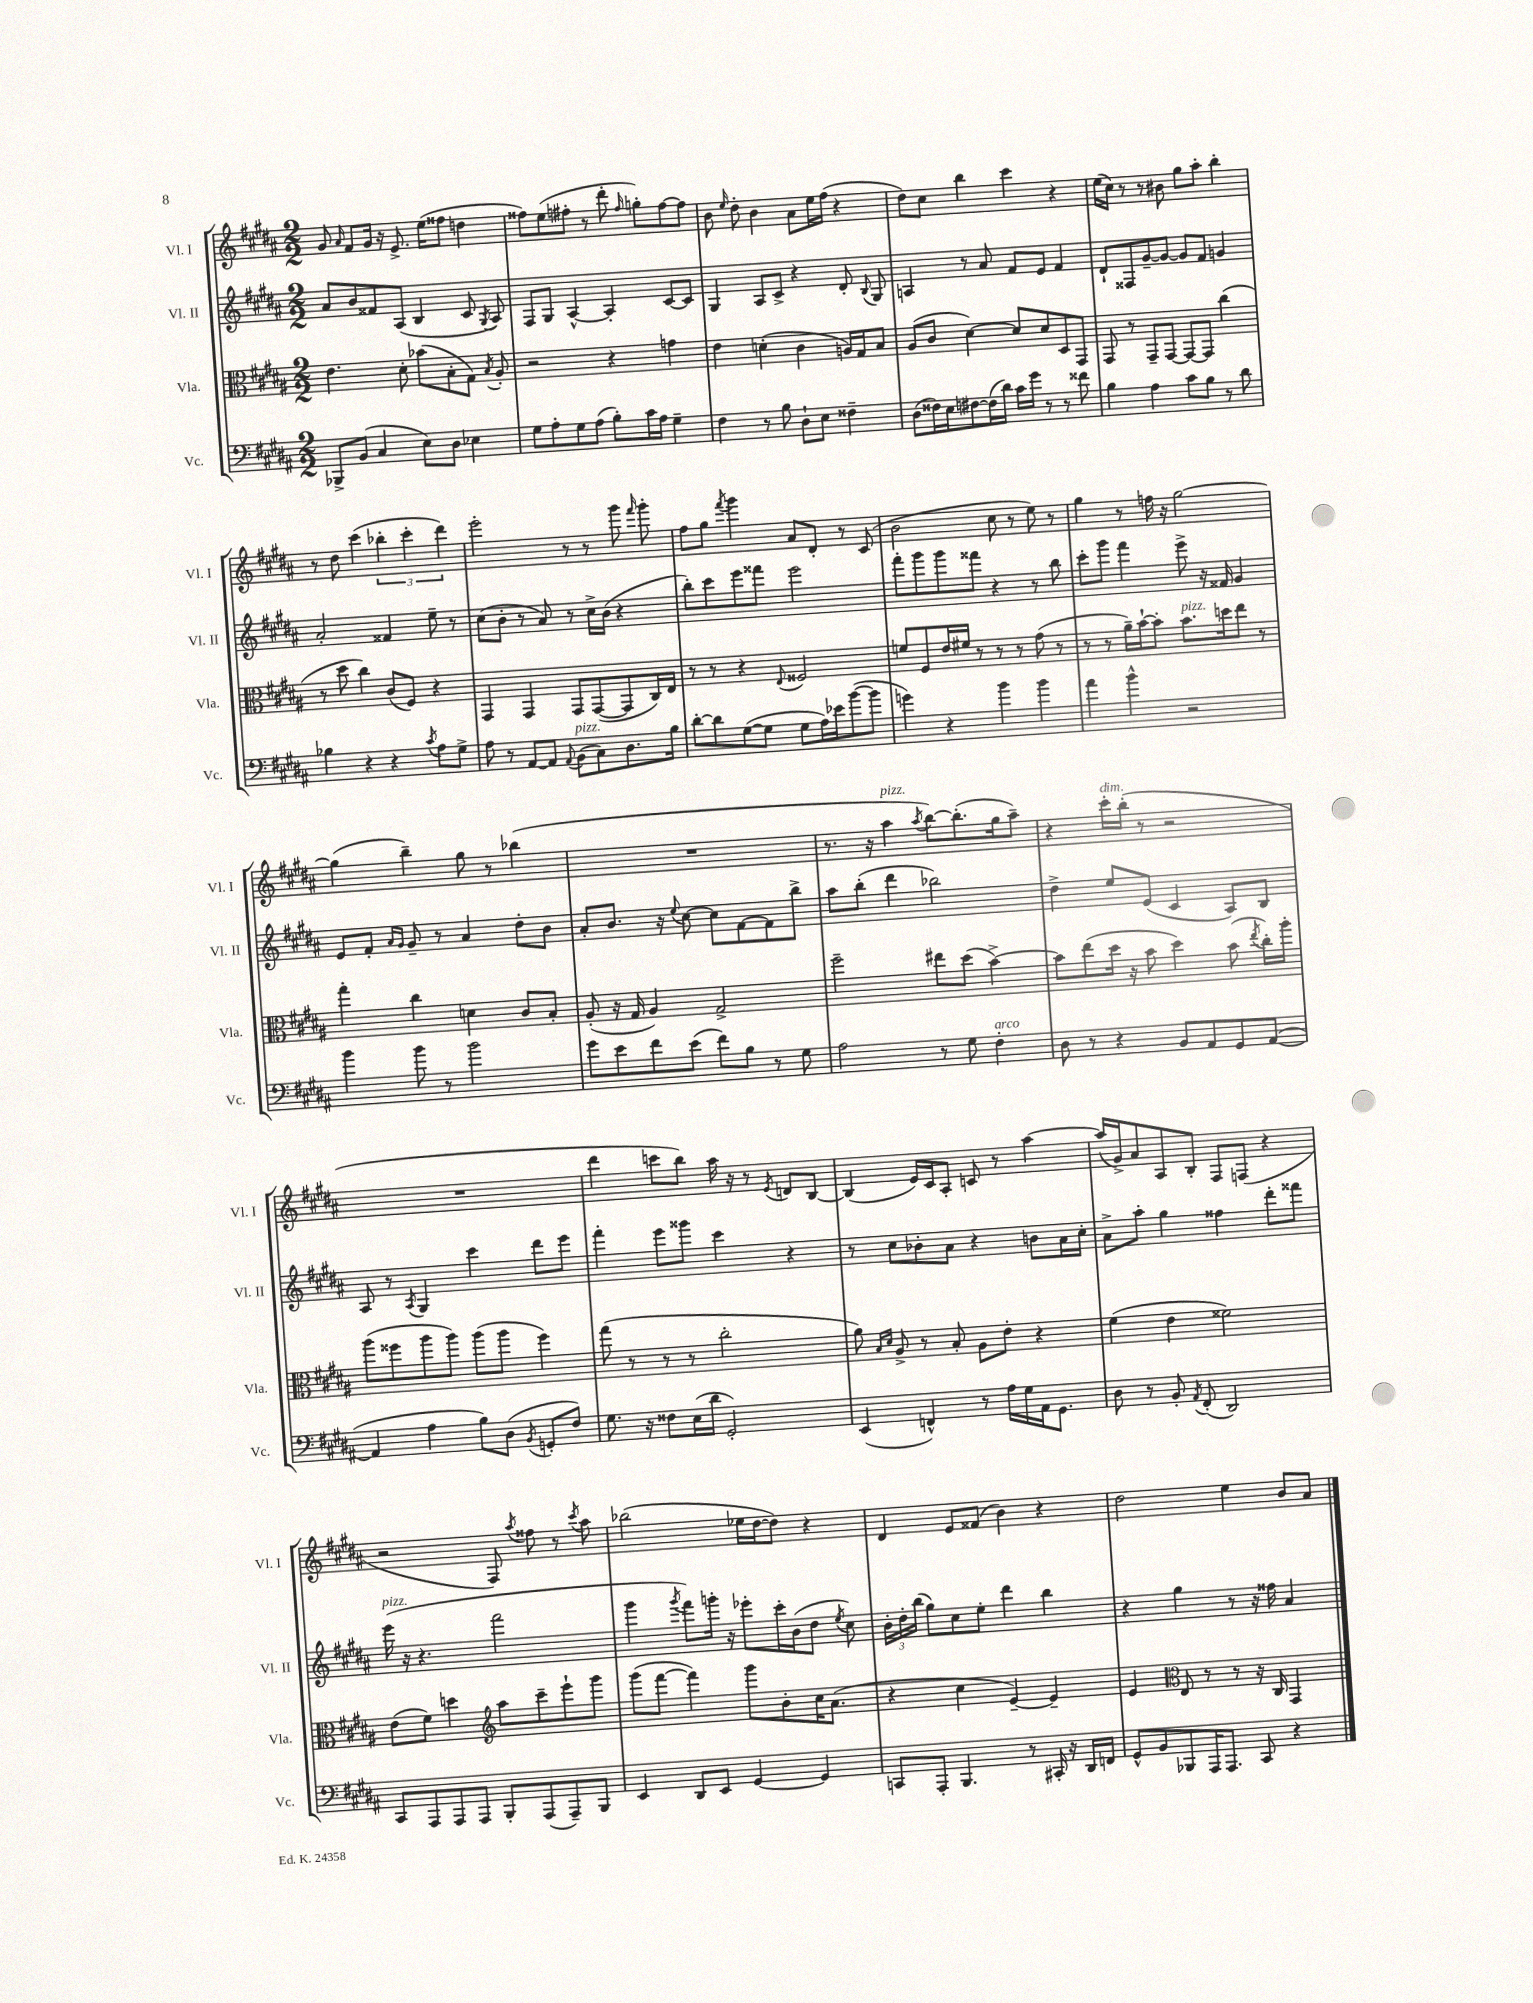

**kern	**kern	**kern	**kern
*staff4	*staff3	*staff2	*staff1
*clefF4	*clefC3	*clefG2	*clefG2
*k[f#c#g#d#a#]	*k[f#c#g#d#a#]	*k[f#c#g#d#a#]	*k[f#c#g#d#a#]
*M2/2	*M2/2	*M2/2	*M2/2
8BBB-^	4.e	8a#	8g#
.	.	.	16qqa#
(8BB	.	8b	8f#
4C#	.	8f##	16g#
.	.	.	16r
.	8d#'	(8A#	8.e^
8E)	(8b-	4B	.
.	.	.	(16ee
8D#	8B'	.	8ff##
4E-	8G#)	8c#	4dd
.	8qB	8qG#	.
.	8A#'	8A#)	.
=	=	=	=
8G#	2r	8F#	8ff##)
8A#'	.	8G#	(8ee
8G#	.	[4A#^^	8ff#'
(8A#	.	.	8r
8B')	4r	4A#']	8ddd#'
.	.	.	16qqff#
16c#	.	.	8gg')
16A#	.	.	.
4G#~	4g	[8c#	[8ff#
.	.	8c#]	8ff#]
=	=	=	=
4F#	4e	4G#	8b
.	.	.	16qqee
.	.	.	8dd#'
8r	(4d'	8A#	4b
8B	.	8c#^	.
8D#`	4c#	4r	8a#
8E	.	.	16ee
.	.	.	(16ff#
4F##~	16A)	8d#'	4r
.	16G#	.	.
.	.	8qqB	.
.	8B	8G#	.
=	=	=	=
(8D#	(8A#	4A	8dd#)
16F##)	8c#	.	8cc#
16E	.	.	.
[8F#	[4d#)	8r	4bb
(16F#]	.	8a#	.
16d#)	.	.	.
16c#	8d#]	8f#	4ccc#
16g#	.	.	.
8r	8d#	8e	.
8r	8D#	4f#	4r
8f##	8GG#	.	.
=	=	=	=
4B	8GG#	8d#`	(16ee
.	.	.	16cc#)
.	8r	8F##	8r
4A#	8GG#~	[8g#~	8r
.	[8GG#	8g#_	8b#
8c#	8GG#_	8g#]	8gg#
8B	8GG#]	8f#	8aa#'
8r	(4cc#	4g	4bb'
8d#	.	.	.
=	=	=	=
4B-	8r	2a#'	8r
.	8dd#	.	8dd#
4r	4cc#)	.	(4ccc#
4r	(8c#	4f##	6bb-'
.	8F#)	.	.
.	.	.	6ccc#'
8qc#	.	.	.
8A#	4r	8ee~	.
.	.	.	6ddd#)
8G#^	.	8r	.
=	=	=	=
8A#	4GG#	(8cc#	2eee'
8r	.	8b'	.
[8AA#	4GG#	8r	.
8AA#]	.	8a#)	.
8qqAA#	.	.	.
(8BB	8GG#	8r	8r
8C#)	([8GG#	16cc#^	8r
.	.	(16b	.
8.D#	8GG#]	4r	8ggg#
.	.	.	16qqfff#
.	16C#)	.	8ggg#'
16B	16E	.	.
=	=	=	=
[8d#'	8r	8bb')	8ff#
8d#]	8r	8ccc#	8gg#
.	.	.	8qfff#
([8G#	4r	8eee	4ggg#
8G#]	.	8fff##	.
.	8qqE	.	.
8G#	2F##	2eee	8a#
16A#)	.	.	8d#'
16e-	.	.	.
([8b	.	.	8r
8b]	.	.	(8c#
=	=	=	=
4g)	8f	8fff#'	2b
.	8F#	8ggg#	.
4r	16e	8ggg#	.
.	16f#	.	.
.	8r	8fff##	.
4b	8r	4r	8cc#
.	8r	.	8r
4b	(8g#	8r	8ee)
.	8r	8bb	8r
=	=	=	=
4a#	8r	8ccc#'	4gg#
.	8r	8ggg#	.
4b^^	16a#~)	4fff#	8r
.	[16b`	.	.
.	8b']	.	16ff
.	.	.	16r
2r	8.b	8eee^	[2gg#
.	.	16r	.
.	16dd	16f##	.
.	8ee	4g#	.
.	8r	.	.
=	=	=	=
4b	4gg#'	8e	(4gg#]
.	.	8f#'	.
.	.	16qqa#	.
.	.	16qqg#	.
8b	4cc#	8g#~	4bb~)
8r	.	8r	.
2b	4d	4a#	8gg#
.	.	.	8r
.	8c#	8dd#'	(4bb-
.	8B'	8b	.
=	=	=	=
8g#	(8A#'	8a#'	1r
8e	16r	8.b	.
.	16G#	.	.
8f#	4A#)	.	.
.	.	16r	.
.	.	8qqee	.
(8e	.	[8cc#	.
8f#)	2G#^	8cc#]	.
8B	.	[8f#	.
8r	.	8f#]	.
8G#	.	8bb^	.
=	=	=	=
2A#	2ff#~	8aa#	8.r
.	.	(8bb'	.
.	.	.	16r
.	.	4ddd#	4aa#
.	.	.	8qaa#
8r	8ee#	2bb-)	[8bb)
8G#	(8dd#	.	(8.bb']
4F#'	[4b^)	.	.
.	.	.	16gg#
.	.	.	8aa#~)
=	=	=	=
8D#	8b]	4dd#^	4r
8r	(8ee	.	.
4r	16dd#	8ee	16ccc#'
.	16r	.	(16bb'
.	8b	(8e	8r
8BB	4dd#)	4c#	2r
8AA#	.	.	.
8GG#	(8b	8A#)	.
.	8qee	.	.
([8AA#	16cc#')	8B	.
.	16aa#'	.	.
=	=	=	=
4AA#]	(8aa#	8A#	1r
.	8ff##	8r	.
.	.	8qA#	.
4A#	8aa#	4G#	.
.	8aa#)	.	.
8B)	(8aa#	4ccc#	.
(8D#	8aa#	.	.
8qBB	.	.	.
8GG'	4ff##)	8ddd#	.
8F#)	.	8eee	.
=	=	=	=
8.G#	(8gg#	4fff#'	4ddd#
.	8r	.	.
16r	.	.	.
8F##	8r	8eee	8ccc
(16E	8r	8ggg##	8bb)
16d#	.	.	.
2GG#')	2cc#'	4ccc#	16aa#
.	.	.	16r
.	.	.	8r
.	.	.	8qe
.	.	4r	8d
.	.	.	[8B
=	=	=	=
(4EE	8a#)	8r	(4B]
.	16qqB	.	.
.	16qqd#	.	.
.	8A#^	8cc#	.
4FF^^)	8r	8b-'	16e)
.	.	.	16c#
.	8B'	8a#	8A#'
8r	8A#	4r	8c
16A#	8e'	.	8r
16G#	.	.	.
16AA#	4r	8b	[4aa#
8.GG#	.	.	.
.	.	16a#	.
.	.	16cc#'	.
=	=	=	=
8D#	(4f#	8a#^	(16aa#]
.	.	.	16g#^)
8r	.	8aa#'	8a#
8BB'	4e	4gg#	8A#
8qAA#	.	.	.
(8FF#'	.	.	8B'
2DD#)	2f##)	4ff##	8F#
.	.	.	(8F
.	.	8ddd#'	4r
.	.	8fff##	.
=	=	=	=
8CC#	(8e	(16eee	2r
.	.	16r	.
8AAA#	8f#)	4.r	.
8AAA#	4dd	.	.
8AAA#	.	.	.
*	*clefG2	*	*
8BBB'	8aa#	2fff#	8F#)
.	.	.	8qaa#
(8AAA#	8ccc#~	.	8ff##
8AAA#~)	8eee`	.	8r
.	.	.	8qccc#
8BBB	8ggg#	.	8aa#
=	=	=	=
4EE	(8ggg#	4ggg#	(2bb-
.	[8fff#	.	.
.	.	8qggg#	.
8DD#	4fff#])	8fff#)	.
8EE	.	16ggg'	.
.	.	16r	.
[4GG#	8ggg#	8eee-'	16ee-
.	.	.	[16dd#
.	8b'	16ccc#'	8dd#])
.	.	(16b	.
4GG#]	16cc#	8dd#	4r
.	(8.a#	.	.
.	.	8qee	.
.	.	8cc#)	.
=	=	=	=
8CC	4r	24b'	4d#
.	.	24dd#'	.
.	.	(24bb	.
8AAA#'	.	8gg#)	.
4.BBB	4cc#	8cc#	8e
.	.	8ee'	(8f##
.	[4e~)	4ddd#	4b)
8r	.	.	.
16CC#'	4e~]	4bb	4r
16r	.	.	.
16DD#	.	.	.
16FF	.	.	.
=	=	=	=
8GG#^^	4e	4r	2dd#
8BB	.	.	.
*	*clefC3	*	*
8BBB-	8E	4gg#	.
16AAA#	8r	.	.
8.AAA#	.	.	.
.	8r	8r	4ee
8CC#	16r	16r	.
.	16C#	16ff##	.
4r	4GG#	4a#	8b
.	.	.	8a#
==	==	==	==
*-	*-	*-	*-
